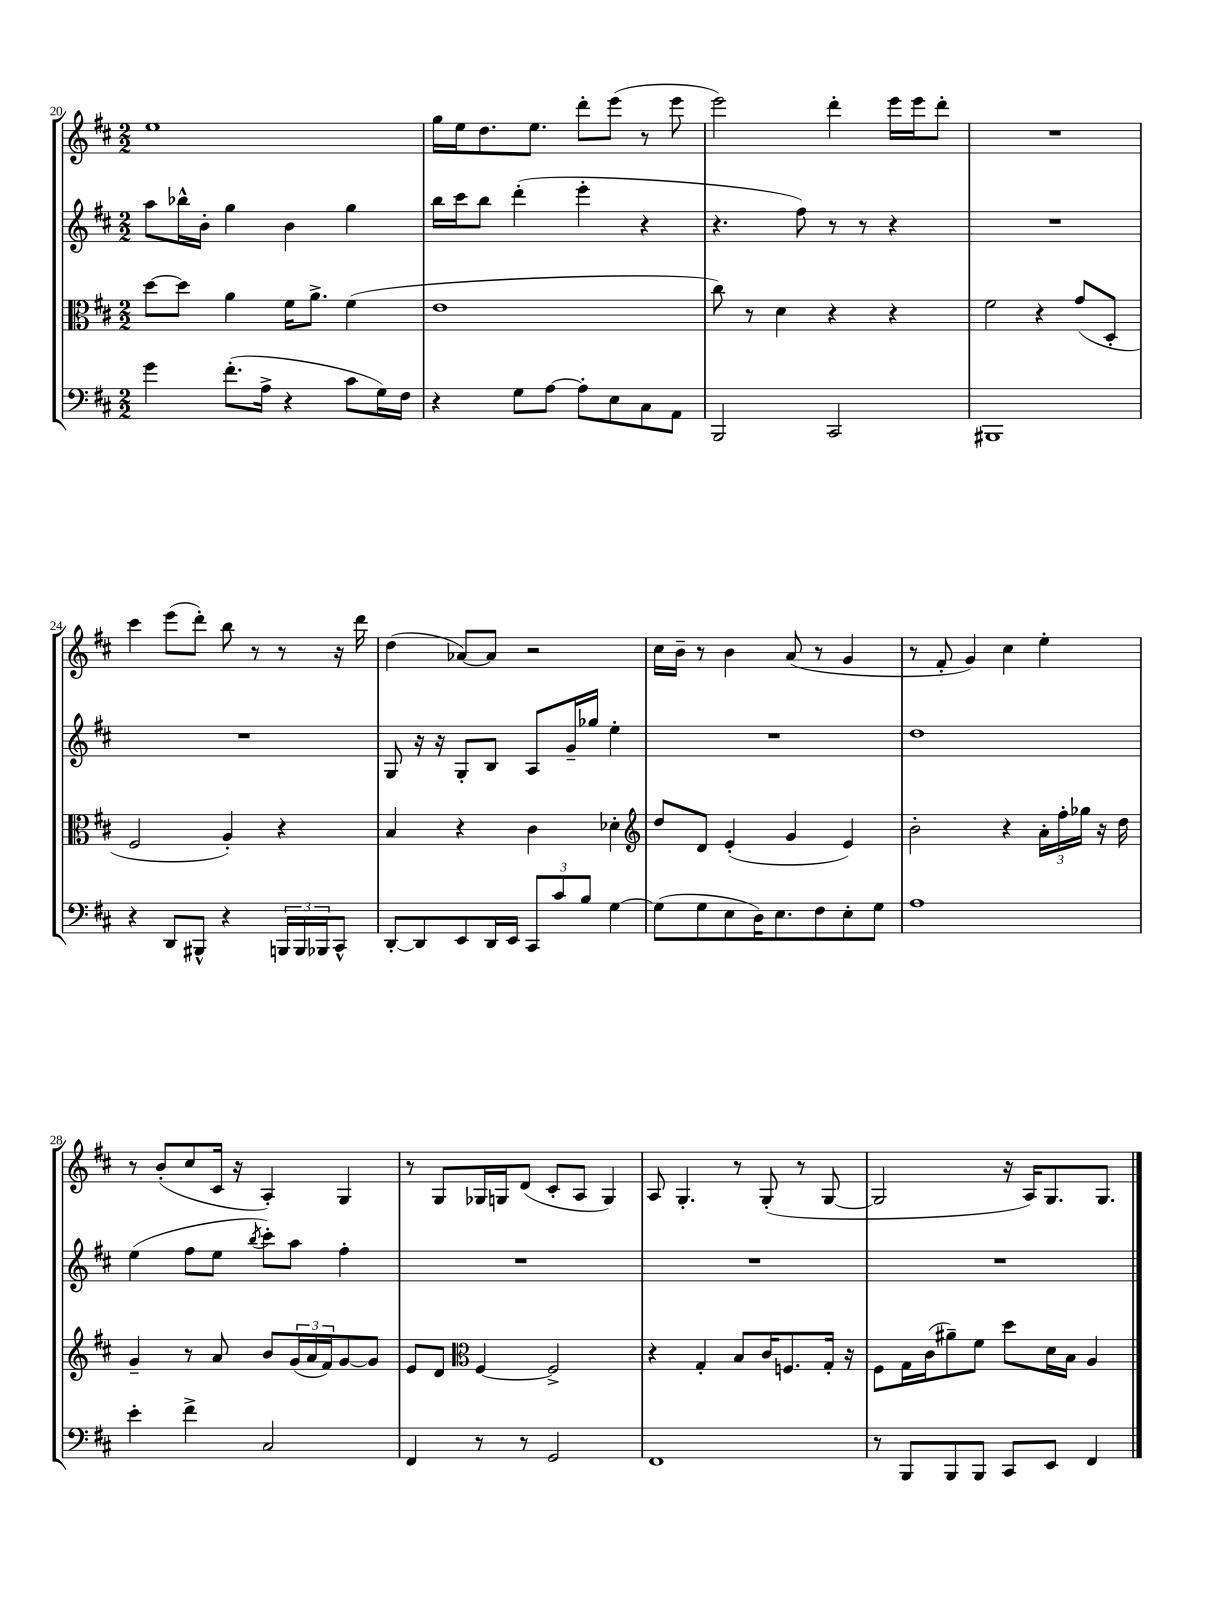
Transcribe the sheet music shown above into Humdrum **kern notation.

**kern	**kern	**kern	**kern
*part4	*part3	*part2	*part1
*staff4	*staff3	*staff2	*staff1
*clefF4	*clefC3	*clefG2	*clefG2
*k[f#c#]	*k[f#c#]	*k[f#c#]	*k[f#c#]
*M2/2	*M2/2	*M2/2	*M2/2
=20	=20	=20	=20
4g\	[8dd\L	8aa\L	1ee
.	8dd\J]	16bb-X^^\L	.
.	.	16b'\JJ	.
(8.f#'\L	4a\	4gg\	.
16A^\Jk	.	.	.
4r	16f#\KL	4b\	.
.	8.a^\J	.	.
8c#\L	(4f#\	4gg\	.
16G\L)	.	.	.
16F#\JJ	.	.	.
=21	=21	=21	=21
4r	1e	16bb\LL	16gg\LL
.	.	16ccc#\J	16ee\J
.	.	8bb\J	8.dd\
8G\L	.	(4ddd'\	.
.	.	.	8.ee\J
[8A\J	.	.	.
8A'\L]	.	4eee'\	8ddd'\L
8E\	.	.	(8eee\J
8C#\	.	4r	8r
8AA\J	.	.	8eee\
=22	=22	=22	=22
2BBB/	8cc#\)	4.r	2eee\)
.	8r	.	.
.	4d\	.	.
.	.	8ff#\)	.
2CC#/	4r	8r	4ddd'\
.	.	8r	.
.	4r	4r	16eee\LL
.	.	.	16eee\J
.	.	.	8ddd'\J
=23	=23	=23	=23
1BBB#X	2f#\	1r	1r
.	4r	.	.
.	(8g/L	.	.
.	8D'/J	.	.
!!LO:LB:g=z
=24	=24	=24	=24
4r	2F#/	1r	4ccc#\
8DD/L	.	.	(8eee\L
8BBB#X^^/J	.	.	8ddd'\J)
4r	4A'/)	.	8bb\
.	.	.	8r
24BBBn/LL	4r	.	8r
24BBB/	.	.	.
24BBB-X/J	.	.	.
8CC#^^/J	.	.	16r
.	.	.	16ddd\
=25	=25	=25	=25
[8DD'/L	4B/	8G/	(4dd\
8DD/]	.	16r	.
.	.	16r	.
8EE/	4r	8G'/L	[8a-X/L)
16DD/L	.	8B/J	8a-/J]
16EE/JJ	.	.	.
12CC#/L	4c#\	8A/L	2r
12c#/	.	.	.
.	.	16g~/L	.
12B/J	.	.	.
.	.	16gg-X/JJ	.
[4G\	4d-X'\	4ee'\	.
=26	=26	=26	=26
*	*clefG2	*	*
(8G\L]	8dd/L	1r	16cc#\LL
.	.	.	16b~\JJ
8G\	8d/J	.	8r
8E\	(4e'/	.	4b\
16D\K)	.	.	.
8.E\	.	.	.
.	4g/	.	(8a/
8F#\	.	.	8r
8E'\	4e/)	.	4g/
8G\J	.	.	.
=27	=27	=27	=27
1A	2b'\	1dd	8r
.	.	.	8f#'/
.	.	.	4g/)
.	4r	.	4cc#\
.	24a'\LL	.	4ee'\
.	24ff#'\	.	.
.	24gg-X\JJ	.	.
.	16r	.	.
.	16dd\	.	.
!!LO:LB:g=z
=28	=28	=28	=28
4e'\	4g~/	(4ee\	8r
.	.	.	(8b'/L
4f#^\	8r	8ff#\L	8cc#/
.	8a/	8ee\J	16c#/Jk
.	.	.	16r
.	.	8qbb/	.
2C#/	8b/L	8ccc#'\L)	4A'/)
.	(24g/L	8aa\J	.
.	24a/	.	.
.	24f#/J)	.	.
.	[8g/	4ff#'\	4G/
.	8g/J]	.	.
=29	=29	=29	=29
4FF#/	8e/L	1r	8r
.	8d/J	.	8G/L
*	*clefC3	*	*
8r	[4F#/	.	16G-X/L
.	.	.	16Gn/J
8r	.	.	(8d/J
2GG/	2F#^/]	.	8c#'/L
.	.	.	8A/J
.	.	.	4G/)
=30	=30	=30	=30
1FF#	4r	1r	8A/
.	.	.	4.G'/
.	4G'/	.	.
.	8B/L	.	8r
.	16c#/K	.	(8G'/
.	8.Fn/	.	.
.	.	.	8r
.	16G'/Jk	.	[8G/
.	16r	.	.
=31	=31	=31	=31
8r	8F#\L	1r	2G/]
8BBB/L	16G\L	.	.
.	(16c#\J	.	.
8BBB/	8a#X~\)	.	.
8BBB/J	8f#\J	.	.
8CC#/L	8dd\L	.	16r
.	.	.	16A/KL)
8EE/J	16d\L	.	8.G/
.	16B\JJ	.	.
4FF#/	4A/	.	.
.	.	.	8.G/J
==	==	==	==
*-	*-	*-	*-
